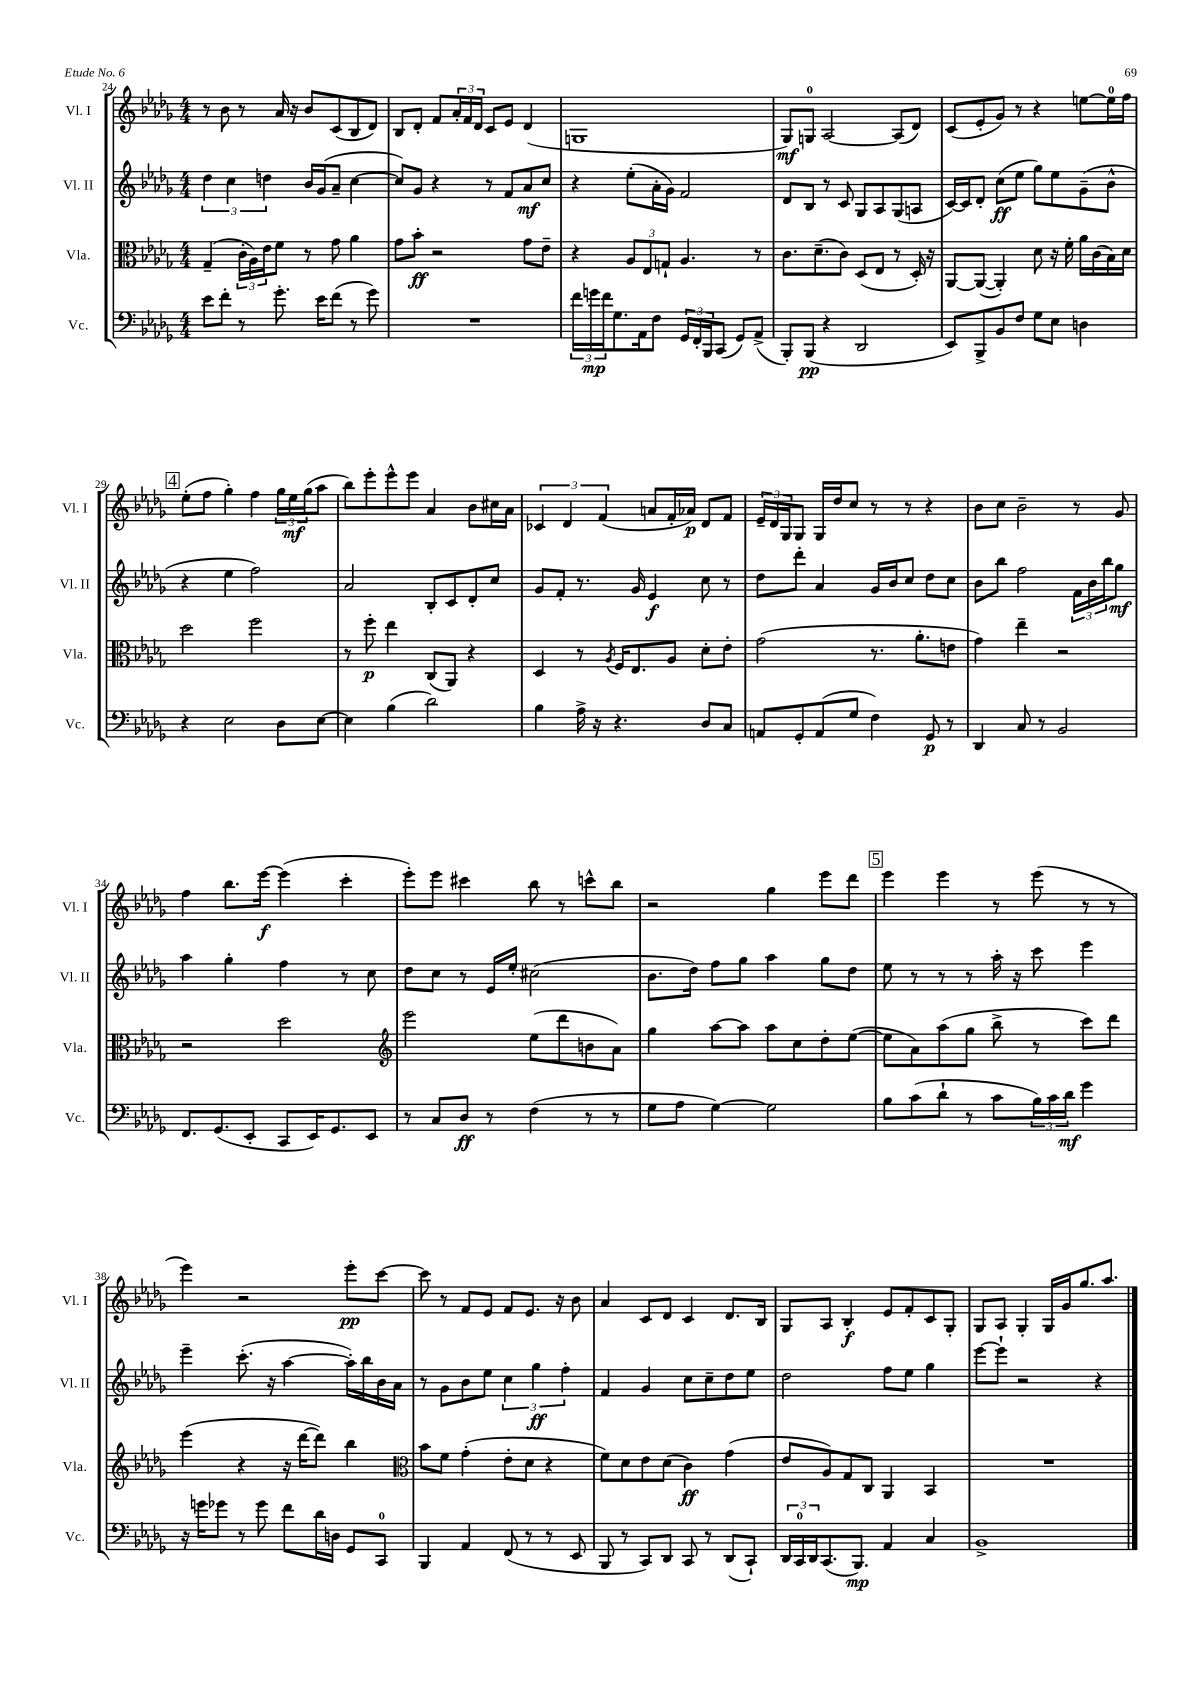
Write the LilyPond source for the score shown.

<<
\new StaffGroup <<
\new Staff = "s0" \with { instrumentName = "Vl. I" shortInstrumentName = "Vl. I" } {
    \clef treble \key des \major \numericTimeSignature \time 4/4
    r8 bes'8 r8 aes'16 r16 bes'8 c'8( bes8 des'8) |
    bes8 des'8-. f'8 \tuplet 3/2 { aes'16-. f'16 des'16 } c'8 ees'8 des'4( |
    g1 |
    ges8\mf) g8-0 aes2~ aes8( des'8) |
    c'8( ees'8-. ges'8) r8 r4 e''8~ e''16-0 f''16 |
    \mark \markup { \box "4" } ees''8-.( f''8 ges''4-.) f''4 \tuplet 3/2 { ges''16 ees''16\mf ges''16( } aes''8 |
    bes''8) ees'''8-. ees'''8-^ ees'''8 aes'4 bes'8 cis''16 aes'16 |
    \tuplet 3/2 { ces'4 des'4 f'4( } a'8 f'16-. aes'16\p) des'8 f'8 |
    \tuplet 3/2 { ees'16-- des'16 ges16 } ges8 ges16 des''16 c''8 r8 r8 r4 |
    bes'8 c''8 bes'2-- r8 ges'8 |
    f''4 bes''8. ees'''16~\f ees'''4( c'''4-. |
    ees'''8-.) ees'''8 cis'''4 bes''8 r8 c'''8-^ bes''8 |
    r2 ges''4 ees'''8 des'''8 |
    \mark \markup { \box "5" } ees'''4 ees'''4 r8 ees'''8( r8 r8 |
    ees'''4) r2 ees'''8-.\pp c'''8~ |
    c'''8 r8 f'8 ees'8 f'8 ees'8. r16 bes'8 |
    aes'4 c'8 des'8 c'4 des'8. bes16 |
    ges8 aes8 bes4-.\f ees'8 f'8-. c'8 ges8-. |
    ges8 aes8 ges4-. ges16 ges'16 ges''8. aes''8. \bar "|." |
}
\new Staff = "s1" \with { instrumentName = "Vl. II" shortInstrumentName = "Vl. II" } {
    \clef treble \key des \major \numericTimeSignature \time 4/4
    \tuplet 3/2 { des''4 c''4 d''4 } bes'16 ges'16( aes'8-- c''4~ |
    c''8) ges'8 r4 r8 f'8 aes'8\mf c''8 |
    r4 ees''8-.( aes'16-. ges'16) f'2 |
    des'8 bes8 r8 c'8 ges8 aes8 ges8( a8 |
    c'16~) c'16 des'8-. c''8\ff( ees''8 ges''8) ees''8 ges'8--( bes'8-^ |
    \mark \markup { \box "4" } r4 ees''4 f''2) |
    aes'2 bes8-. c'8 des'8-. c''8 |
    ges'8 f'8-. r8. ges'16 ees'4\f c''8 r8 |
    des''8 des'''8-. aes'4 ges'16 bes'16 c''8 des''8 c''8 |
    bes'8 bes''8 f''2 \tuplet 3/2 { f'16 bes'16 bes''16 } ges''8\mf |
    aes''4 ges''4-. f''4 r8 c''8 |
    des''8 c''8 r8 ees'16 ees''16-. cis''2( |
    bes'8. des''16) f''8 ges''8 aes''4 ges''8 des''8 |
    \mark \markup { \box "5" } ees''8 r8 r8 r8 aes''16-. r16 c'''8 ees'''4 |
    ees'''4-- c'''8.-.( r16 aes''4~ aes''16-.) bes''16 bes'16 aes'16 |
    r8 ges'8 bes'8 ees''8 \tuplet 3/2 { c''4 ges''4\ff f''4-. } |
    f'4 ges'4 c''8 c''8-- des''8 ees''8 |
    des''2 f''8 ees''8 ges''4 |
    ees'''8~ ees'''8-! r2 r4 \bar "|." |
}
\new Staff = "s2" \with { instrumentName = "Vla." shortInstrumentName = "Vla." } {
    \clef alto \key des \major \numericTimeSignature \time 4/4
    ges4--( \tuplet 3/2 { c'16-. aes16) ees'16 } f'8 r8 ges'8 aes'4 |
    ges'8 bes'8-.\ff r2 ges'8 ees'8-- |
    r4 \tuplet 3/2 { aes8 ees8 g8-! } aes4. r8 |
    c'8. des'8.--( c'8) des8( ees8 r8 des16-.) r16 |
    aes,8~ aes,8~( aes,4-.) des'8 r16 f'16-. aes'16 c'16( bes16) des'16 |
    \mark \markup { \box "4" } des''2 f''2 |
    r8 f''8-.\p ees''4 c8( aes,8) r4 |
    des4 r8 \acciaccatura { aes8 } f16 ees8. aes8 des'8-. ees'8-. |
    ges'2( r8. aes'8.-. e'8 |
    ges'4) ees''4-- r2 |
    r2 des''2 |
    \clef treble ees'''2 ees''8( des'''8 b'8 aes'8) |
    ges''4 aes''8~ aes''8 aes''8 c''8 des''8-. ees''8~( |
    \mark \markup { \box "5" } ees''8 aes'8) aes''8( ges''8 bes''8-> r8 c'''8) des'''8 |
    ees'''4( r4 r16 des'''16~ des'''8) bes''4 |
    \clef alto bes'8 f'8 ges'4-.( ees'8-. des'8 r4 |
    f'8) des'8 ees'8 des'8( c'4\ff) ges'4( |
    ees'8 aes8) ges8 c8 aes,4 bes,4 |
    R1 \bar "|." |
}
\new Staff = "s3" \with { instrumentName = "Vc." shortInstrumentName = "Vc." } {
    \clef bass \key des \major \numericTimeSignature \time 4/4
    ees'8 f'8-. r8 ges'8.-. ees'16 f'8( r8 ges'8) |
    R1 |
    \tuplet 3/2 { f'16 g'16\mp f'16 } ges8. aes,16 f8 \tuplet 3/2 { ges,16 f,16-. bes,,16 } c,8( ges,8) aes,8->( |
    bes,,8-.) bes,,8\pp( r4 des,2 |
    ees,8) bes,,8-> bes,8 f8 ges8 ees8 d4 |
    \mark \markup { \box "4" } r4 ees2 des8 ees8~ |
    ees4 bes4( des'2) |
    bes4 aes16-> r16 r4. des8 c8 |
    a,8 ges,8-. a,8( ges8 f4) ges,8\p r8 |
    des,4 c8 r8 bes,2 |
    f,8. ges,8.( ees,8-. c,8 ees,16) ges,8. ees,8 |
    r8 c8 des8\ff r8 f4( r8 r8 |
    ges8 aes8 ges4~) ges2 |
    \mark \markup { \box "5" } bes8 c'8( des'8-! r8 c'8 \tuplet 3/2 { bes16) c'16 des'16\mf } ges'4 |
    r16 g'16 ges'8 r8 ges'8 f'8 des'16 d16 ges,8 c,8-0 |
    bes,,4 aes,4 f,8( r8 r8 ees,8 |
    bes,,8 r8 c,8) des,8 c,8 r8 des,8( c,8-!) |
    \tuplet 3/2 { des,16 c,16-0 des,16 } c,8.( bes,,8.\mp) aes,4 c4 |
    bes,1-> \bar "|." |
}
>>
>>
\layout { \context { \Score currentBarNumber = #24 } }
